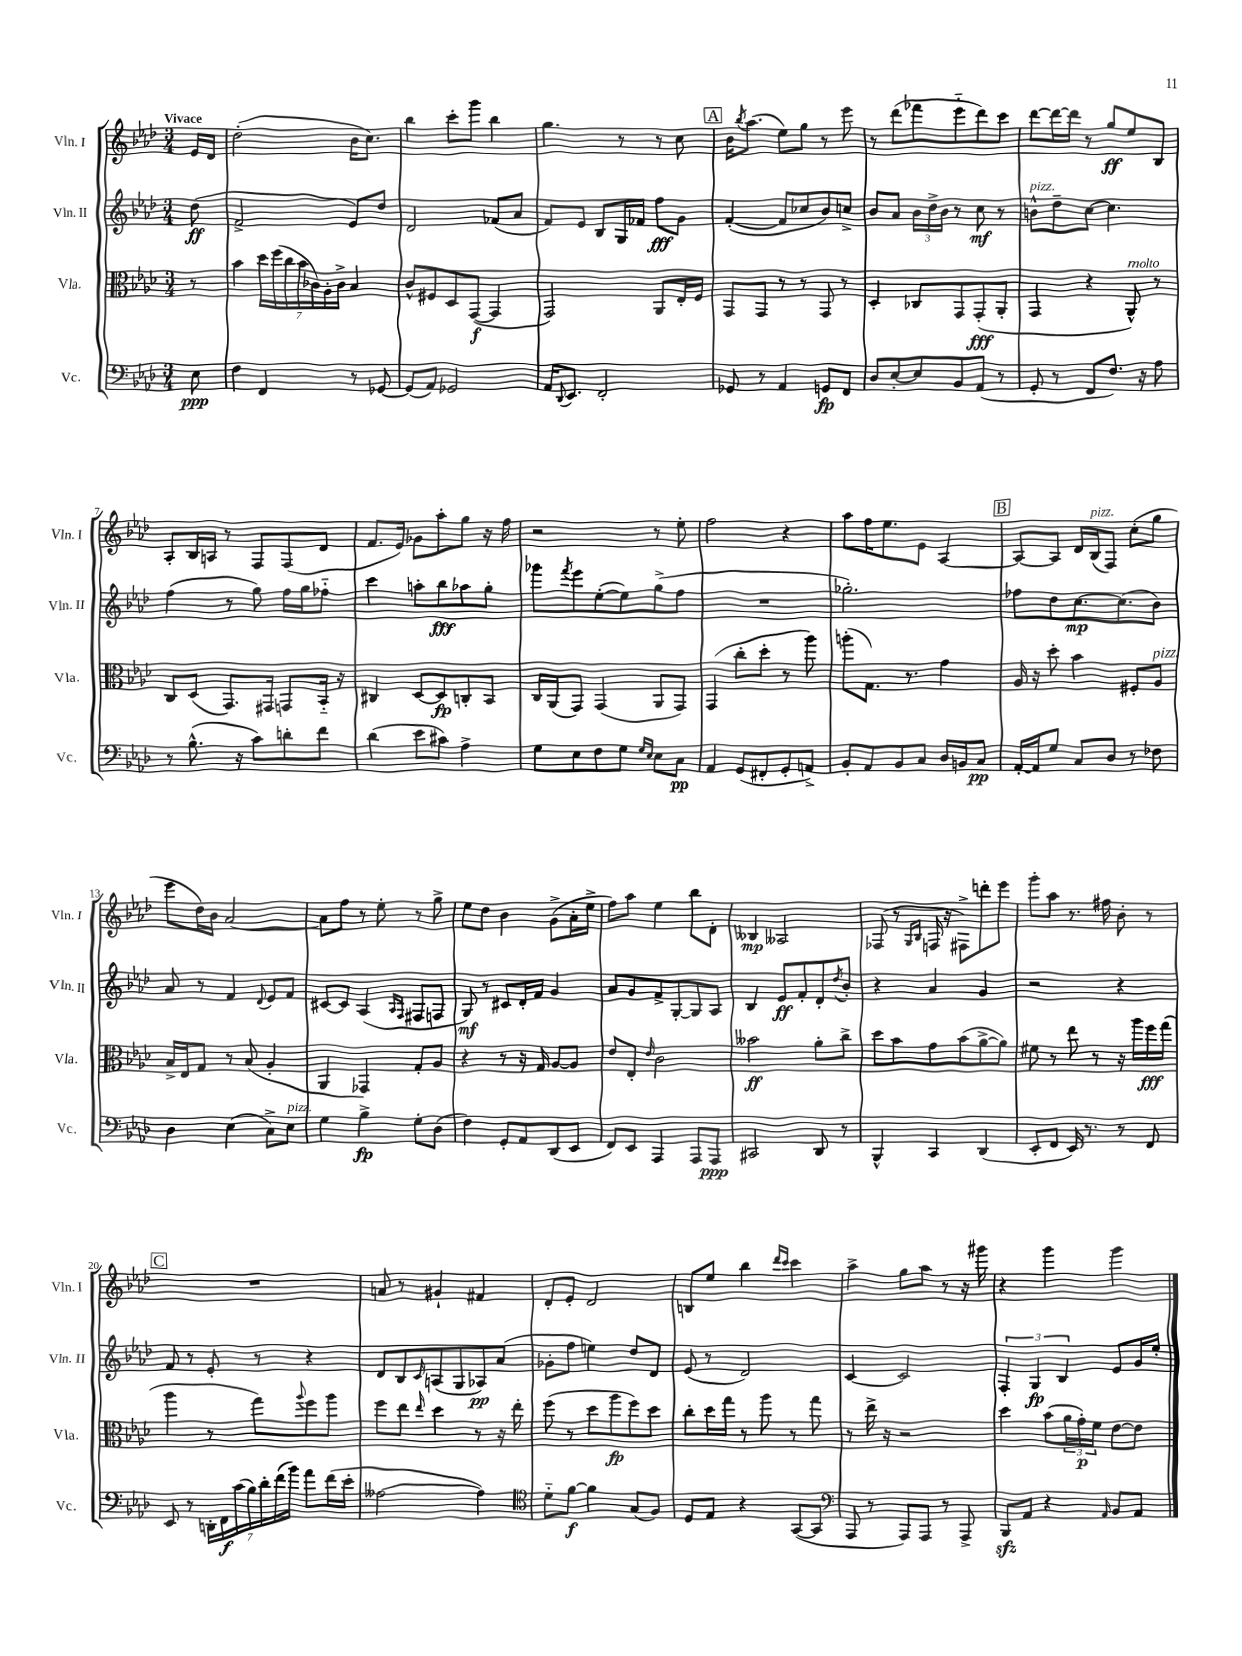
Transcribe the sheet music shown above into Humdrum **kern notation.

**kern	**dynam	**kern	**dynam	**kern	**dynam	**kern	**dynam
*part4	*part4	*part3	*part3	*part2	*part2	*part1	*part1
*staff4	*staff4	*staff3	*staff3	*staff2	*staff2	*staff1	*staff1
*I"Vc.	*	*I"Vla.	*	*I"Vln. II	*	*I"Vln. I	*
*I'Vc.	*	*I'Vla.	*	*I'Vln. II	*	*I'Vln. I	*
*clefF4	*	*clefC3	*	*clefG2	*	*clefG2	*
*k[b-e-a-d-]	*	*k[b-e-a-d-]	*	*k[b-e-a-d-]	*	*k[b-e-a-d-]	*
*M3/4	*	*M3/4	*	*M3/4	*	*M3/4	*
=	=	=	=	=	=	=	=
!	!	!	!	!	!	!LO:TX:a:B:t=Vivace	!
8E-\	ppp	8r	.	(8dd-\	ff	16e-/LL	.
.	.	.	.	.	.	16d-/JJ	.
=1	=1	=1	=1	=1	=1	=1	=1
4F\	.	4b-\	.	2f^/	.	(2dd-'\	.
4FF/	.	28dd-\LL	.	.	.	.	.
.	.	(28ff\	.	.	.	.	.
.	.	28cc\	.	.	.	.	.
.	.	28b-\	.	.	.	.	.
.	.	28c-X\)	.	.	.	.	.
.	.	28A-'\	.	.	.	.	.
.	.	28c-^\JJ	.	.	.	.	.
8r	.	4B-/	.	8e-/L)	.	16b-\KL	.
.	.	.	.	.	.	8.cc\J)	.
[8GG-X/	.	.	.	8dd-/J	.	.	.
=2	=2	=2	=2	=2	=2	=2	=2
(8GG-/L]	.	8c^^/L	.	2d-/	.	4bb-\	.
8AA-/J)	.	8F#X/	.	.	.	.	.
2GG-X/	.	8D-/	.	.	.	8ccc'\L	.
.	.	([8GG/J	f	.	.	8ggg\J	.
.	.	4GG/]	.	(8f-X/L	.	4bb-\	.
.	.	.	.	8a-/J	.	.	.
=3	=3	=3	=3	=3	=3	=3	=3
16AA-/KL	.	2GG/)	.	8f/L)	.	4.gg\	.
8qqDD-/	.	.	.	.	.	.	.
8.EE-/J	.	.	.	.	.	.	.
.	.	.	.	8e-/J	.	.	.
2FF'/	.	.	.	8B-/L	.	.	.
.	.	.	.	16G/L	.	8r	.
.	.	.	.	16f-X/JJ	.	.	.
.	.	8AA-/L	.	8ff\L	fff	8r	.
.	.	16E-'/L	.	8g\J	.	8cc\	.
.	.	16F/JJ	.	.	.	.	.
!!LO:REH:place=s1:t=A
=4	=4	=4	=4	=4	=4	=4	=4
8GG-X/	.	8GG/L	.	([4f'/	.	16b-\KL	.
.	.	.	.	.	.	8qbb-/	.
.	.	.	.	.	.	(8.aa-\J	.
8r	.	8GG/J	.	.	.	.	.
4AA-/	.	8r	.	8f/L]	.	8ee-\L)	.
.	.	8r	.	8cc-X/	.	8gg\J	.
8GGn/L	fp	8GG/	.	8b-/)	.	8r	.
8FF/J	.	8r	.	8ccn^/J	.	8eee-\	.
=5	=5	=5	=5	=5	=5	=5	=5
8D-/L	.	4D-'/	.	8b-/L	.	8r	.
[8E-'/	.	.	.	8a-/J	.	(8ddd-\L	.
8E-/]	.	8C-X/L	.	24b-\LL	.	8fff-X\	.
.	.	.	.	24dd-^\	.	.	.
.	.	.	.	24b-\JJ	.	.	.
8BB-/	.	8GG/	.	8r	.	8eee-\	.
(8AA-/J	.	(8GG'/	fff	8cc\	mf	8ddd-\)	.
8r	.	8AA-'/J	.	8r	.	8ccc\J	.
=6	=6	=6	=6	=6	=6	=6	=6
!	!	!	!	!LO:TX:a:i:t=pizz.	!	!	!
8GG'/	.	4GG/	.	8bn^^\L	.	[8ddd-\L	.
8r	.	.	.	8dd-~\	.	16ddd-\L_	.
.	.	.	.	.	.	16ddd-\JJ]	.
8FF/L	.	4r	.	[8cc\J	.	8r	.
8.F/J)	.	.	.	4.cc\]	.	8gg/L	ff
!	!	!LO:TX:a:i:t=molto	!	!	!	!	!
.	.	8AA-^^/)	.	.	.	8ee-/	.
16r	.	.	.	.	.	.	.
8A-\	.	8r	.	.	.	8B-/J	.
!!LO:LB:g=z
=7	=7	=7	=7	=7	=7	=7	=7
8r	.	8C/L	.	(4ff\	.	8A-'/L	.
(8.B-^^\	.	(8D-/J	.	.	.	16B-/L	.
.	.	.	.	.	.	16An/JJ	.
.	.	8.GG/L)	.	8r	.	8r	.
16r	.	.	.	.	.	.	.
8c\L)	.	.	.	8gg\)	.	8F/L	.
.	.	16GG#X/Jk	.	.	.	.	.
8dn'\	.	8GGn/L	.	16ff\LL	.	(8F/	.
.	.	.	.	16gg\J	.	.	.
8f\J	.	16BB-/Jk	.	8ff-X\J	.	8d-/J	.
.	.	16r	.	.	.	.	.
=8	=8	=8	=8	=8	=8	=8	=8
(4d-\	.	4C#X/	.	4ccc\	.	8.f/L	.
.	.	.	.	.	.	16e-/Jk)	.
8e-\L	.	[8D-/L	.	8aan'\L	.	8g-X\L	.
8c#X\J)	.	8D-/]	fp	8bb-\	fff	8aa-'\	.
4A-^\	.	8Cn'/	.	8aa-X\	.	8gg\J	.
.	.	8BB-/J	.	8gg'\J	.	16r	.
.	.	.	.	.	.	16ff\	.
=9	=9	=9	=9	=9	=9	=9	=9
8G\L	.	16C/LL	.	8ggg-X\L	.	2r	.
.	.	(16AA-/J	.	.	.	.	.
.	.	.	.	8qfff/	.	.	.
8E-\	.	8GG/J)	.	8eee-\	.	.	.
8F\	.	(4GG/	.	([8ee-'\	.	.	.
8G\J	.	.	.	8ee-\])	.	.	.
16qqG/LL	.	.	.	.	.	.	.
16qqE-/JJ	.	.	.	.	.	.	.
8E-\L	.	8AA-/L	.	(8gg^\	.	8r	.
8C\J	pp	8GG/J)	.	8ff\J	.	8ee-'\	.
=10	=10	=10	=10	=10	=10	=10	=10
4AA-/	.	(4GG/	.	2.r	.	2ff\	.
(8GG/L	.	8cc'\L	.	.	.	.	.
8FF#X'/	.	8dd-'\J	.	.	.	.	.
8GG'/	.	8r	.	.	.	4r	.
8AAn^/J)	.	8aa-\)	.	.	.	.	.
=11	=11	=11	=11	=11	=11	=11	=11
8BB-'/L	.	(8aan'\L	.	2.gg-X'\)	.	8aa-\L	.
8AA-/	.	8.G\J)	.	.	.	16ff\K	.
.	.	.	.	.	.	8.ee-\	.
8BB-/	.	.	.	.	.	.	.
.	.	8.r	.	.	.	.	.
8C/J	.	.	.	.	.	8e-\J	.
16D-/LL	.	4g\	.	.	.	[4A-/	.
16BBn/J	.	.	.	.	.	.	.
8C/J	pp	.	.	.	.	.	.
!!LO:REH:place=s1:t=B
=12	=12	=12	=12	=12	=12	=12	=12
[16AA-'/LL	.	16A-/	.	8ff-X\L	.	8A-/L_	.
16AA-/J]	.	16r	.	.	.	.	.
8G/J	.	8dd-'\	.	8dd-\	.	8A-/J]	.
8C/L	.	4b-\	.	[8.cc\	mp	16d-/LL	.
!	!	!	!	!	!	!LO:TX:a:i:t=pizz.	!
.	.	.	.	.	.	(16B-/J	.
8D-/J	.	.	.	.	.	8F/J)	.
.	.	.	.	(8.cc\]	.	.	.
8r	.	8F#X'/L	.	.	.	(8cc'\L	.
!	!	!LO:TX:a:i:t=pizz.	!	!	!	!	!
8F-X\	.	8A-/J	.	8b-\J)	.	8gg\J	.
!!LO:LB:g=z
=13	=13	=13	=13	=13	=13	=13	=13
4D-\	.	16B-^/LL	.	8a-/	.	8eee-\L	.
.	.	16E-/J	.	.	.	.	.
.	.	8G/J	.	8r	.	16dd-\L)	.
.	.	.	.	.	.	16b-\JJ	.
(4E-\	.	8r	.	4f/	.	[2a-/	.
.	.	(8B-/	.	.	.	.	.
.	.	.	.	8qqd-/	.	.	.
8C^\L)	.	4A-'/	.	8e-/L	.	.	.
!LO:TX:a:i:t=pizz.	!	!	!	!	!	!	!
8E-\J	.	.	.	8f/J	.	.	.
=14	=14	=14	=14	=14	=14	=14	=14
4G\	.	4AA-/	.	[8c#X/L	.	8a-\L]	.
.	.	.	.	8c#/J]	.	8ff\J	.
4B-^\	fp	4GG-X/)	.	(4A-/	.	8r	.
.	.	.	.	.	.	8ee-'\	.
.	.	.	.	16qqA-/LL	.	.	.
.	.	.	.	16qqF/JJ	.	.	.
8G'\L	.	8G'/L	.	8F#X/L	.	8r	.
(8D-\J	.	8A-/J	.	8Fn/J	.	8gg^\	.
=15	=15	=15	=15	=15	=15	=15	=15
4F\)	.	4r	.	8G/)	mf	8ee-\L	.
.	.	.	.	8r	.	8dd-\J	.
8GG'/L	.	8r	.	8c#X/L	.	4b-\	.
8AA-/	.	16r	.	16d-'/L	.	.	.
.	.	16G/	.	16f/JJ	.	.	.
(8DD-/	.	[8A-/L	.	4g/	.	(8g^\L	.
8EE-/J	.	8A-/J]	.	.	.	16a-'\L	.
.	.	.	.	.	.	16ee-^\JJ	.
=16	=16	=16	=16	=16	=16	=16	=16
8FF/L)	.	8e-/L	.	8a-/L	.	8ff\L)	.
8EE-/J	.	8E-'/J	.	8g/	.	8aa-\J	.
.	.	16qqe-/	.	.	.	.	.
4AAA-/	.	2c\	.	8f^/	.	4ee-\	.
.	.	.	.	[8G'/	.	.	.
8AAA-/L	.	.	.	8G/]	.	8bb-\L	.
8AAA-/J	ppp	.	.	8A-/J	.	8d-'\J	.
=17	=17	=17	=17	=17	=17	=17	=17
2CC#X/	.	2b--X\	ff	4B-/	.	4B--X/	mp
.	.	.	.	8e-/L	ff	2A--X/	.
.	.	.	.	8f'/	.	.	.
8DD-/	.	8a-'\L	.	8d-'/	.	.	.
.	.	.	.	8qdd-/	.	.	.
8r	.	8cc^\J	.	8b-'/J	.	.	.
=18	=18	=18	=18	=18	=18	=18	=18
4BBB-^^/	.	8dd-\L	.	4r	.	(8F-X/	.
.	.	8b-\	.	.	.	8r	.
.	.	.	.	.	.	16qqG/LL	.
.	.	.	.	.	.	16qqB-/JJ	.
4CC/	.	8g\	.	4a-/	.	16Fn/	.
.	.	.	.	.	.	16r	.
.	.	(8b-\	.	.	.	8F#X^\L)	.
(4DD-/	.	[8a-^\	.	4g/	.	8dddn'\	.
.	.	8a-\J])	.	.	.	8eee-\J	.
=19	=19	=19	=19	=19	=19	=19	=19
8EE-'/L	.	8f#X\	.	2r	.	8ggg'\L	.
8FF/J	.	8r	.	.	.	8aa-\J	.
16EE-/)	.	8ee-\	.	.	.	8.r	.
8.r	.	.	.	.	.	.	.
.	.	8r	.	.	.	.	.
.	.	.	.	.	.	16ff#X\	.
8r	.	16r	.	4r	.	8b-'\	.
.	.	16aa-\LL	.	.	.	.	.
8FF/	.	16ff\	fff	.	.	8r	.
.	.	(16gg\JJ	.	.	.	.	.
!!LO:LB:g=z
!!LO:REH:place=s1:t=C
=20	=20	=20	=20	=20	=20	=20	=20
8EE-/	.	4aa-\	.	8f/	.	2.r	.
8r	.	.	.	8r	.	.	.
28DDn'\LL	.	8r	.	8e-'/	.	.	.
28FF\	f	.	.	.	.	.	.
(28c\	.	.	.	.	.	.	.
28B-\)	.	.	.	.	.	.	.
.	.	8gg\L)	.	8r	.	.	.
28d-'\	.	.	.	.	.	.	.
(28f\	.	.	.	.	.	.	.
28b-\JJ)	.	.	.	.	.	.	.
.	.	8qqaa-/	.	.	.	.	.
8a-\L	.	8ff\	.	4r	.	.	.
(16f\L	.	8aa-\J	.	.	.	.	.
16e-'\JJ	.	.	.	.	.	.	.
=21	=21	=21	=21	=21	=21	=21	=21
[2A--X\	.	8ff\L	.	8d-/L	.	8an/	.
.	.	8ee-\J	.	8B-/	.	8r	.
.	.	16qqee-/	.	16qqc/	.	.	.
.	.	4dd-\	.	(8An/	.	4g#X`/	.
.	.	.	.	8G/	.	.	.
4A--\])	.	8r	.	8A-X/)	pp	4f#X/	.
.	.	16r	.	(8a-/J	.	.	.
.	.	16ee-'\	.	.	.	.	.
=22	=22	=22	=22	=22	=22	=22	=22
*clefC4	*	*	*	*	*	*	*
8d-\L	.	(8ff\	.	8g-X'\L	.	8d-'/L	.
[8f\J	f	8r	.	8ff\J	.	8e-'/J	.
4f\]	.	8dd-\L	.	4een\)	.	2d-/	.
.	.	8aa-\	fp	.	.	.	.
(8G/L	.	8ff\)	.	8dd-/L	.	.	.
8F/J)	.	8dd-\J	.	8d-/J	.	.	.
=23	=23	=23	=23	=23	=23	=23	=23
8D-/L	.	8cc'\L	.	(8e-/	.	8Bn/L	.
8E-/J	.	16dd-\L	.	8r	.	8ee-/J	.
.	.	16gg\JJ	.	.	.	.	.
4r	.	8r	.	2d-/)	.	4bb-\	.
.	.	8aa-\	.	.	.	.	.
.	.	.	.	.	.	16qqddd-/LL	.
.	.	.	.	.	.	16qqccc/JJ	.
([8GG/L	.	8r	.	.	.	4ccc\	.
8GG/J]	.	8gg\	.	.	.	.	.
=24	=24	=24	=24	=24	=24	=24	=24
*clefF4	*	*	*	*	*	*	*
8AAA-/	.	8r	.	[4c/	.	4aa-^\	.
8r	.	16ee-^\	.	.	.	.	.
.	.	16r	.	.	.	.	.
8AAA-/L)	.	2r	.	2c/]	.	8gg\L	.
8AAA-/J	.	.	.	.	.	8aa-\J	.
8r	.	.	.	.	.	8r	.
8AAA-^/	.	.	.	.	.	16r	.
.	.	.	.	.	.	16ggg#X\	.
=25	=25	=25	=25	=25	=25	=25	=25
8BBB-zz/L	.	4dd-\	.	6F'/	.	4r	.
8AA-/J	.	.	.	.	.	.	.
.	.	.	.	6G/	fp	.	.
4r	.	(8b-\L	.	.	.	4ggg\	.
.	.	.	.	6B-/	.	.	.
.	.	24a-\L	.	.	.	.	.
.	.	24g'\)	p	.	.	.	.
.	.	24f\JJ	.	.	.	.	.
16qqAA-/	.	.	.	.	.	.	.
8BB-/L	.	[8e-\L	.	8e-/L	.	4ggg\	.
8AA-/J	.	8e-\J]	.	16g/L	.	.	.
.	.	.	.	16ee-'/JJ	.	.	.
==	==	==	==	==	==	==	==
*-	*-	*-	*-	*-	*-	*-	*-
